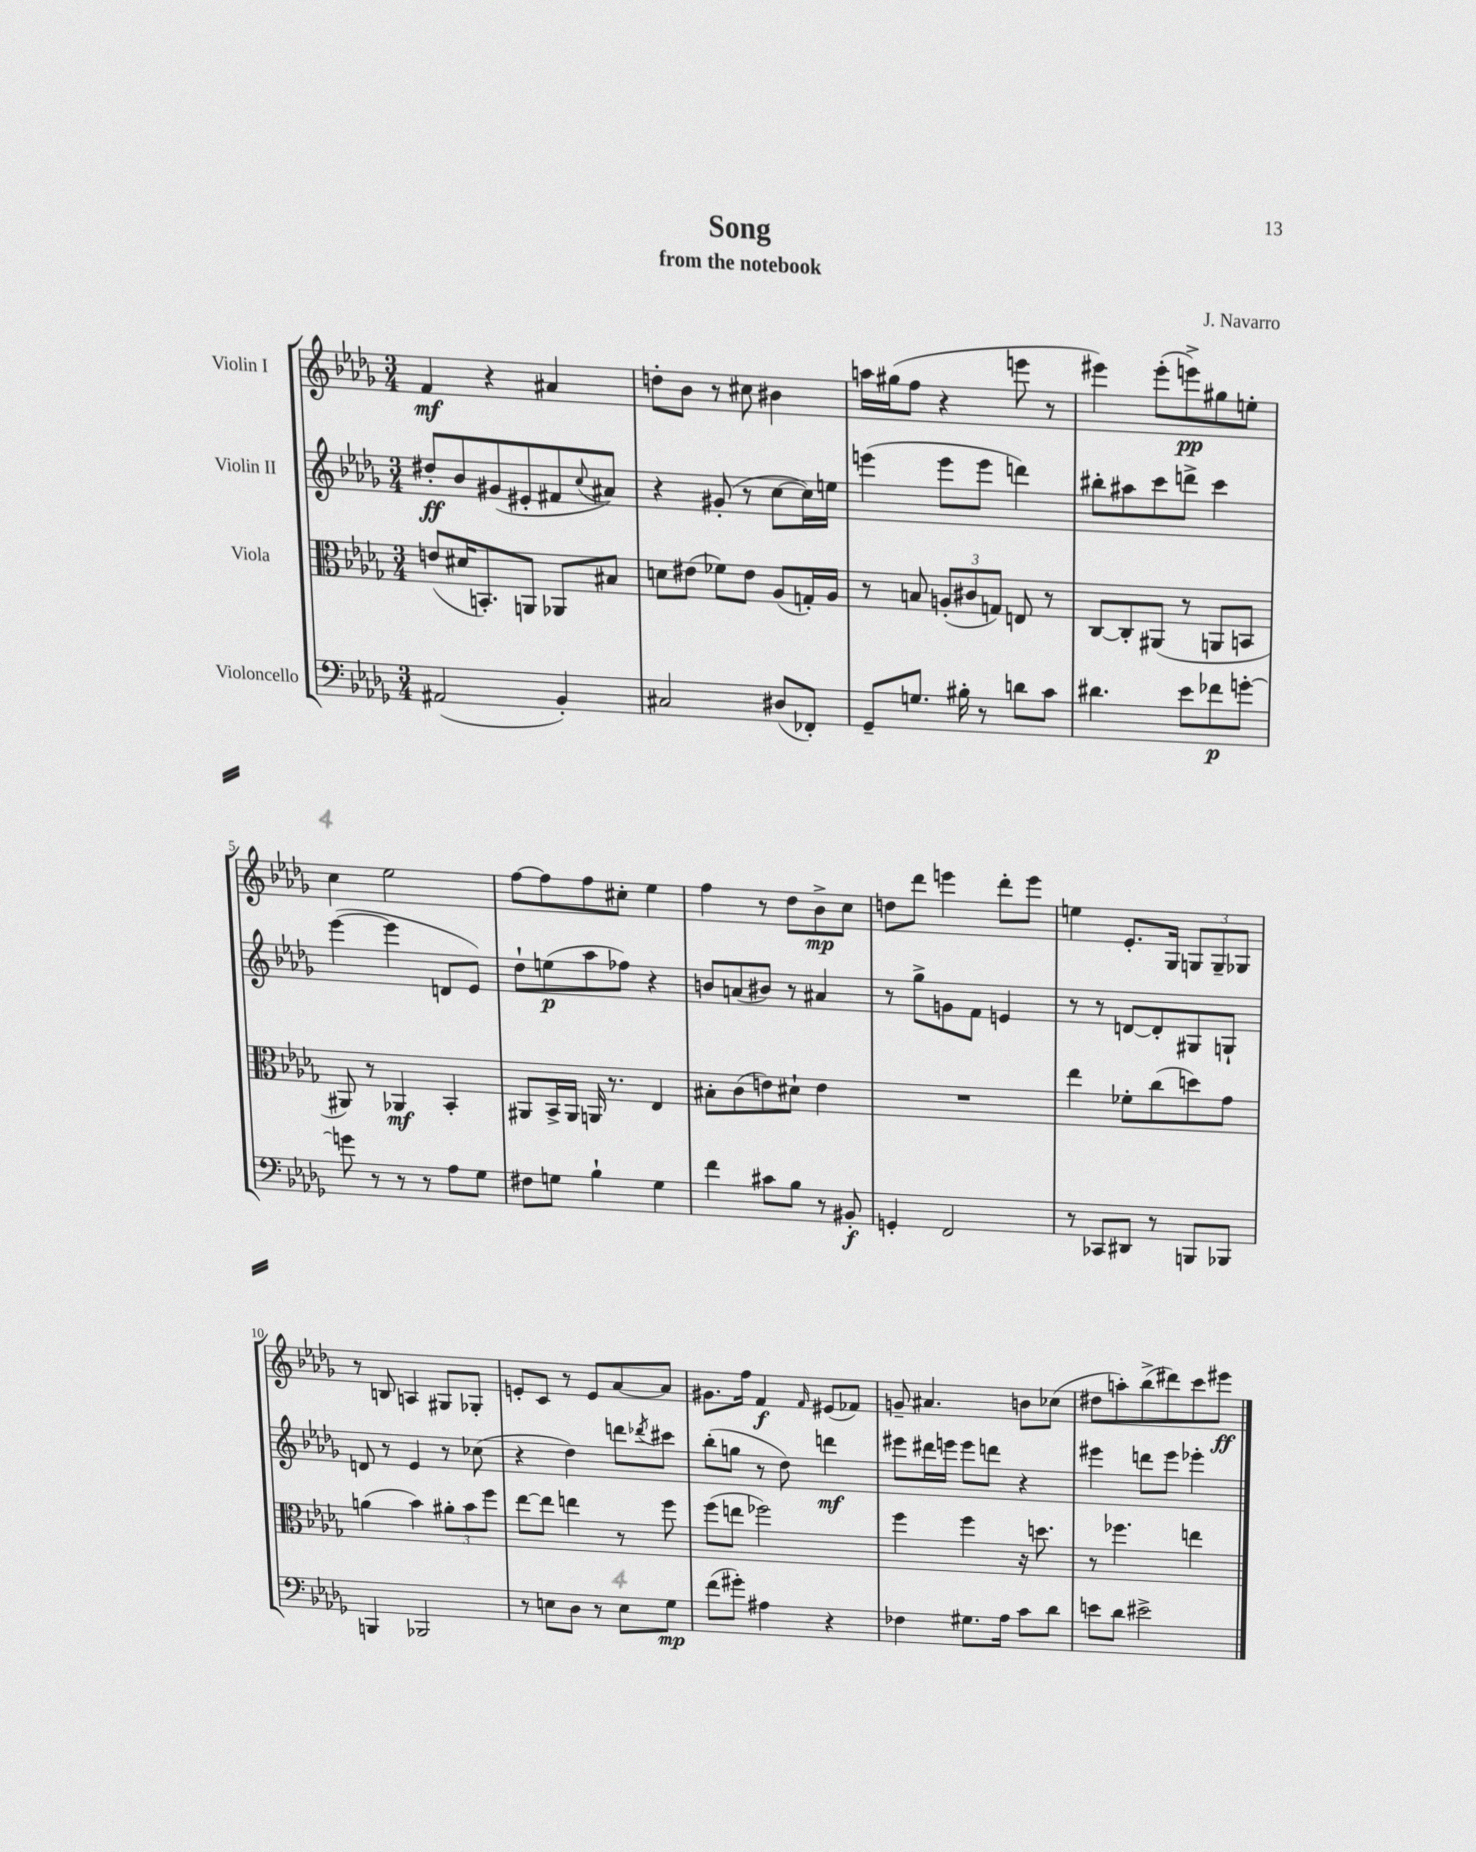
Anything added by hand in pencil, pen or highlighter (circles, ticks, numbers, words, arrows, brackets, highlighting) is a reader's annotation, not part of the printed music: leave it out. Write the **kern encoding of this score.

**kern	**kern	**kern	**kern
*staff4	*staff3	*staff2	*staff1
*clefF4	*clefC3	*clefG2	*clefG2
*k[b-e-a-d-g-]	*k[b-e-a-d-g-]	*k[b-e-a-d-g-]	*k[b-e-a-d-g-]
*M3/4	*M3/4	*M3/4	*M3/4
(2AA#	(8e	8dd#'	4f
.	16d#	8b-	.
.	8.BB')	.	.
.	.	(8g#	4r
.	8AA	8e#'	.
4BB-')	8AA-	8f#	4a#
.	.	8qqcc	.
.	8B#	8a#)	.
=	=	=	=
2C#	8d	4r	8dd'
.	(8e#	.	8b-
.	8f-)	(8g#'	8r
.	8e#	8r	8cc#
(8D#	(8A-	[8cc	4b#
8FF-')	16G')	16cc])	.
.	16A-	16ee	.
=	=	=	=
8GG-~	8r	(4eee	16aa
.	.	.	(16gg#
8.G	8B	.	8ff
.	(12A'	8eee	4r
16B#'	.	.	.
.	12c#	.	.
8r	.	8eee	.
.	12G)	.	.
8d	8E	4ddd)	8eee
8c	8r	.	8r
=	=	=	=
4.d#	[8C	8bb#'	4eee#)
.	8C']	8aa#	.
.	(8AA#	8ccc	(8eee#'
8e-	8r	8ddd^	8eee^)
8f-	8AA	4ccc	8gg#
[8g'	8BB	.	8ee'
=	=	=	=
8g]	8AA#)	([4eee-	4cc
8r	8r	.	.
8r	4AA-	4eee-]	2ee-
8r	.	.	.
8A-	4BB-'	8d	.
8G-	.	8e-)	.
=	=	=	=
8F#	8AA#	8dd-`	[8ff
8G	16BB-^	(8ee	8ff]
.	16AA#	.	.
4B-`	16AA	8aa-	8ff
.	8.r	.	.
.	.	8ff-)	8cc#'
4G	4E-	4r	4ee-
=	=	=	=
4f	8B#'	8b	4ff
.	(8c	(8a	.
8c#	8e)	8b#)	8r
8B-	8d#`	8r	8dd-
8r	4e	4a#	8b-^
8BB#'	.	.	8cc
=	=	=	=
4GG'	2.r	8r	8dd
.	.	8gg-^	8ddd-
2FF	.	8g	4eee
.	.	8f	.
.	.	4e	8ddd-'
.	.	.	8eee
=	=	=	=
8r	4ee-	8r	4ee
8CC-	.	8r	.
8DD#	8f-'	[8d	8.e-'
8r	(8cc	8d']	.
.	.	.	16G-
8BBB	8dd)	8G#	12G
.	.	.	12G~
8BBB-	8g-	8G`	.
.	.	.	12G-
=	=	=	=
4BBB	(4a	8d	8r
.	.	8r	8B
2BBB-	4b-)	4e-	4A
.	12a#'	8r	8G#
.	12b-	.	.
.	.	(8cc-	8G-'
.	12ff	.	.
=	=	=	=
8r	[8ee-	4r	8e'
8E	8ee-]	.	8c
8D-	4ee	4dd-)	8r
8r	.	.	8e
8E	8r	8ddd	[8a-
.	.	8qddd-	.
8G-	8ff	8ccc#	8a-]
=	=	=	=
(8f	(8ff	(8bb-'	8.g#
8g#')	8ee	8gg	.
.	.	.	16ff
4A#	2ff-)	8r	4f
.	.	8dd-)	.
.	.	.	16qqf
4r	.	4ddd	(8e#
.	.	.	8f-)
=	=	=	=
4F-	4ff	8eee#	8g~
.	.	16ddd#	4.a#
.	.	16eee	.
8.G#	4ff	8eee	.
.	.	8ddd	.
16A-	.	.	.
8c	16r	4r	8b
.	8.dd	.	.
8d-	.	.	(8cc-
=	=	=	=
8e	8r	4eee#	8dd#
8d-	4.ff-	.	8aa')
2e#^	.	8ddd	(8bb-^
.	.	8eee#	8ddd#)
.	4ee	4eee-'	8ccc
.	.	.	8eee#
==	==	==	==
*-	*-	*-	*-
